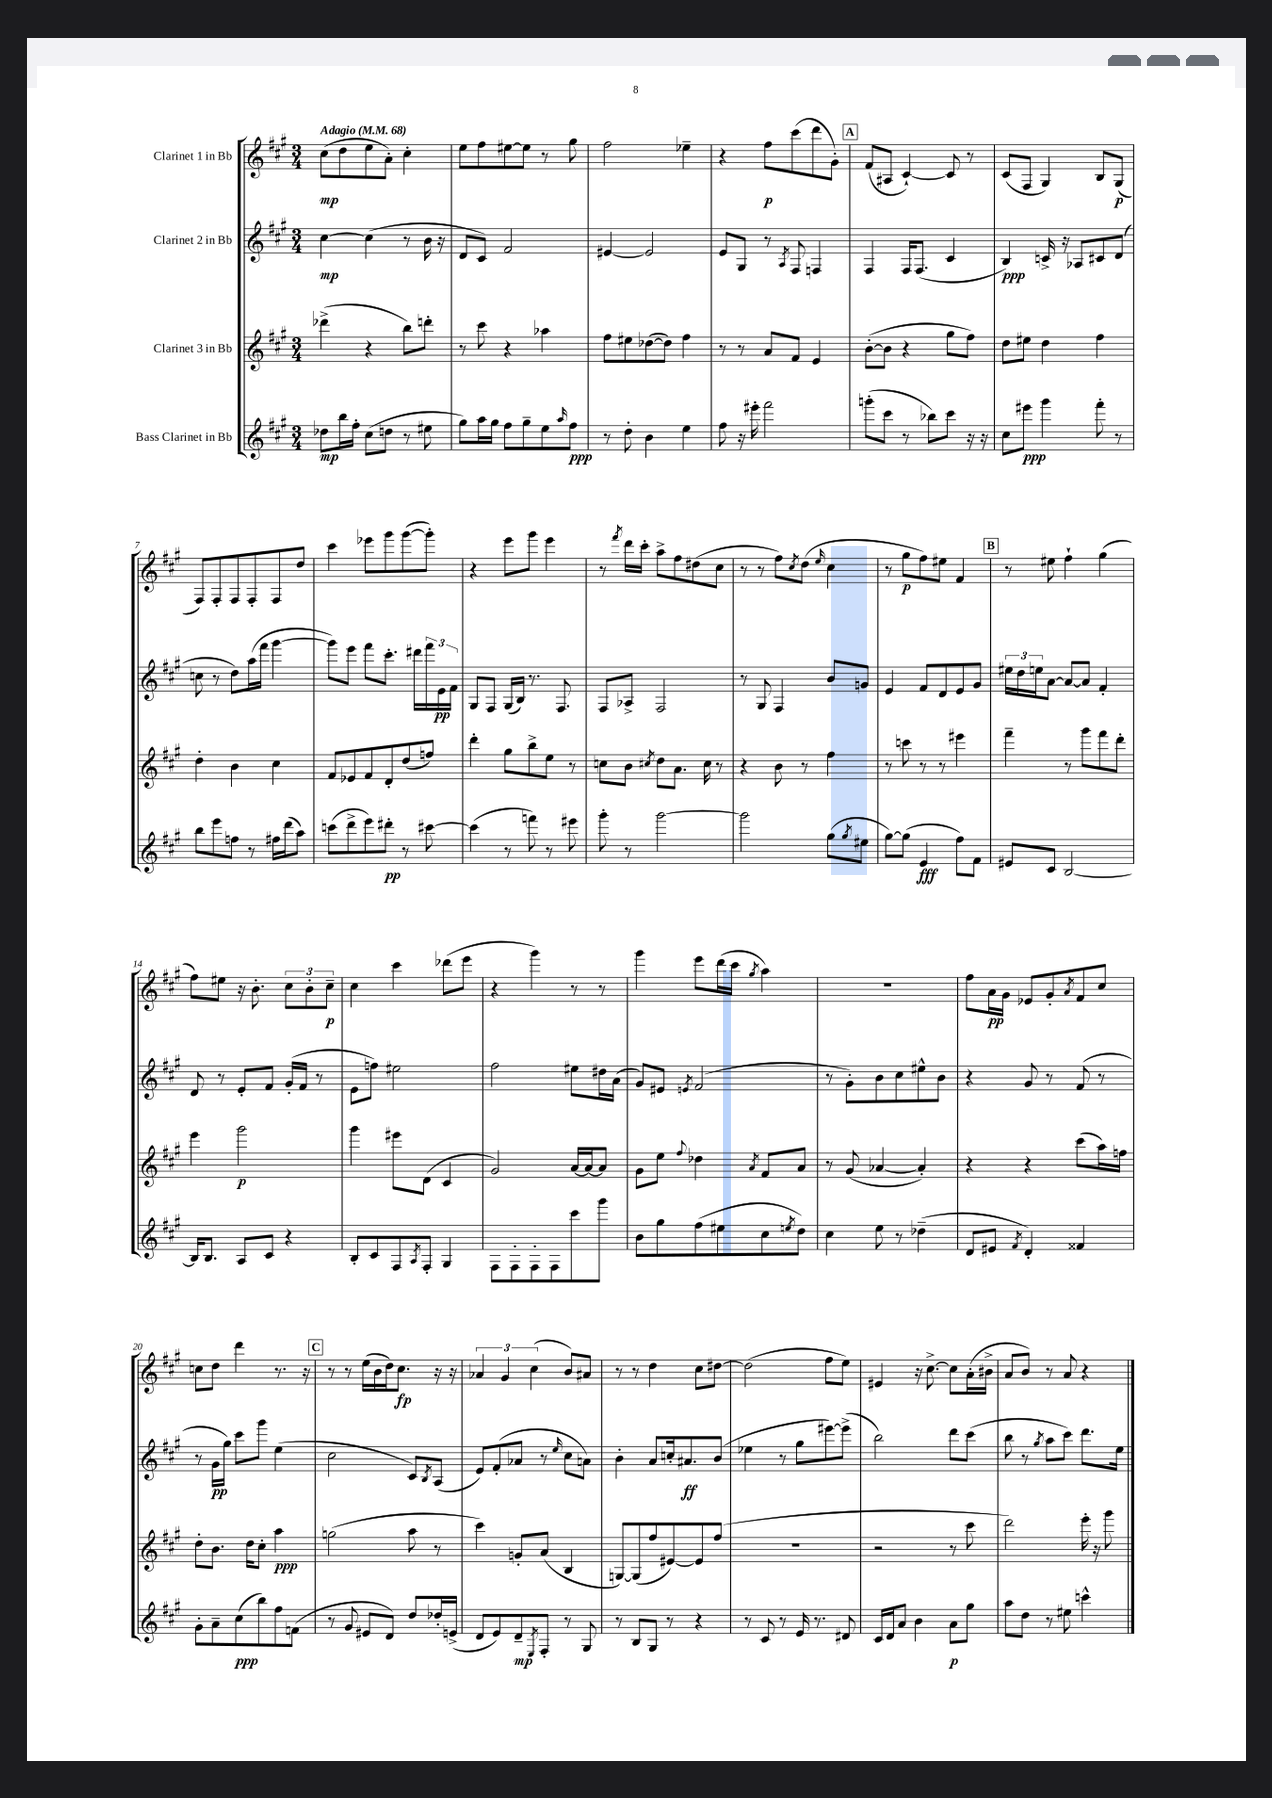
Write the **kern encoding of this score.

**kern	**dynam	**kern	**dynam	**kern	**dynam	**kern	**dynam
*part4	*part4	*part3	*part3	*part2	*part2	*part1	*part1
*staff4	*staff4	*staff3	*staff3	*staff2	*staff2	*staff1	*staff1
*I"Bass Clarinet in Bb	*	*I"Clarinet 3 in Bb	*	*I"Clarinet 2 in Bb	*	*I"Clarinet 1 in Bb	*
*clefG2	*	*clefG2	*	*clefG2	*	*clefG2	*
*k[f#c#g#]	*	*k[f#c#g#]	*	*k[f#c#g#]	*	*k[f#c#g#]	*
*M3/4	*	*M3/4	*	*M3/4	*	*M3/4	*
*MM68	*	*MM68	*	*MM68	*	*MM68	*
=1	=1	=1	=1	=1	=1	=1	=1
!	!	!	!	!	!	!LO:TX:a:B:t=Adagio	!
8dd-X\L	mp	(4ddd-X^\	.	[4cc#\	mp	(8cc#\L	mp
16bb\L	.	.	.	.	.	8dd\	.
16ff#'\JJ	.	.	.	.	.	.	.
(8cc#\L	.	4r	.	(4cc#\]	.	8ee\	.
8ddn\J	.	.	.	.	.	8a'\J)	.
8r	.	8bb\L)	.	8r	.	4cc#'\	.
8ee#X\	.	8dddn'\J	.	16b\	.	.	.
.	.	.	.	16r	.	.	.
=2	=2	=2	=2	=2	=2	=2	=2
8gg#\L)	.	8r	.	8d/L	.	8ee\L	.
16aa\L	.	8ccc#\	.	8c#/J)	.	8ff#\	.
16gg#\JJ	.	.	.	.	.	.	.
8ff#\L	.	4r	.	2f#/	.	[8ee#X\	.
8gg#~\	.	.	.	.	.	8ee#\J]	.
8ee\	.	4aa-X\	.	.	.	8r	.
16qqaa/	.	.	.	.	.	.	.
8ff#\J	ppp	.	.	.	.	8gg#\	.
=3	=3	=3	=3	=3	=3	=3	=3
8r	.	8ff#\L	.	[4e#X/	.	2ff#\	.
8dd'\	.	8ee#X\	.	.	.	.	.
4b\	.	([8dd-X\	.	2e#/]	.	.	.
.	.	8dd-\J])	.	.	.	.	.
4ee\	.	4ff#\	.	.	.	4ee-X~\	.
=4	=4	=4	=4	=4	=4	=4	=4
8ff#\	.	8r	.	8e/L	.	4r	.
16r	.	8r	.	8G#/J	.	.	.
16eee#X'\	.	.	.	.	.	.	.
2fff#\	.	8a/L	.	8r	.	8ff#\L	p
.	.	.	.	8qA/	.	.	.
.	.	8f#/J	.	8F#/	.	(8ccc#\	.
.	.	4e/	.	4Fn/	.	8ddd\	.
.	.	.	.	.	.	8g#'\J)	.
!!LO:REH:place=s1:t=A
=5	=5	=5	=5	=5	=5	=5	=5
(8gggn'\L	.	([8b'\L	.	4F#/	.	(8f#/L	.
8ccc#\J	.	8b\J]	.	.	.	8A#X/J	.
8r	.	4r	.	16F#/KL	.	[4c#`/)	.
.	.	.	.	(8.F#/J	.	.	.
8bb-X\L)	.	.	.	.	.	.	.
8ccc#\J	.	8gg#\L	.	4c#/	.	8c#/]	.
16r	.	8ff#\J)	.	.	.	8r	.
16r	.	.	.	.	.	.	.
=6	=6	=6	=6	=6	=6	=6	=6
8cc#\L	.	8dd\L	.	4B/)	ppp	(8c#/L	.
8eee#X\J	ppp	8ee#X\J	.	.	.	8F#/J	.
4ggg#\	.	4dd\	.	16cn^/	.	4G#/)	.
.	.	.	.	16r	.	.	.
.	.	.	.	8A-X/L	.	.	.
8fff#'\	.	4ff#\	.	8c#X/	.	8B/L	.
8r	.	.	.	(8d/J	.	(8G#/J	p
!!LO:LB:g=z
=7	=7	=7	=7	=7	=7	=7	=7
8bb\L	.	4dd'\	.	8ccn\	.	8F#/L)	.
8eee\	.	.	.	8r	.	8F#'/	.
8ffn\J	.	4b\	.	8dd\L)	.	8F#/	.
8r	.	.	.	(16aa\L	.	8F#'/	.
.	.	.	.	16fff#\JJ	.	.	.
16ff#X\LL	.	4cc#\	.	[4ggg#\	.	8F#/	.
(16ddd\J	.	.	.	.	.	.	.
8aa\J)	.	.	.	.	.	8dd/J	.
=8	=8	=8	=8	=8	=8	=8	=8
(8cccn\L	.	8f#/L	.	8ggg#\L])	.	4ccc#\	.
8ddd^\	.	8e-X/	.	8eee\J	.	.	.
8eee\)	.	8f#/	.	8fff#\L	.	8eee-X\L	.
8ddd#X'\J	pp	8d'/	.	8.ccc#'\J	.	8ggg#\	.
8r	.	(8dd/	.	.	.	([8ggg#\	.
.	.	.	.	16ddd#X\LL	.	.	.
[8ccc#X\	.	8ffn/J)	.	24fff#\	.	8ggg#'\J])	.
.	.	.	.	24e\	pp	.	.
.	.	.	.	24f#\JJ	.	.	.
=9	=9	=9	=9	=9	=9	=9	=9
(4ccc#\]	.	4ddd'\	.	8G#/L	.	4r	.
.	.	.	.	8F#/J	.	.	.
8r	.	8gg#\L	.	(16G#/LL	.	8eee\L	.
.	.	.	.	16B/JJ)	.	.	.
8fffn\)	.	8bb^\	.	8.r	.	8ggg#\J	.
8r	.	8ee\J	.	.	.	4eee\	.
.	.	.	.	8.F#/	.	.	.
8eee#X\	.	8r	.	.	.	.	.
=10	=10	=10	=10	=10	=10	=10	=10
8ggg#'\	.	8ccn\L	.	8F#/L	.	8r	.
.	.	.	.	.	.	8qfff#/	.
8r	.	8b\J	.	8A-X^/J	.	16ddd\LL	.
.	.	.	.	.	.	16ccc#'\JJ	.
.	.	8qcc#X/	.	.	.	.	.
[2ggg#\	.	8dd\L	.	2F#/	.	8aa^\L	.
.	.	8.a\J	.	.	.	8ff#\	.
.	.	.	.	.	.	(8dd#X\	.
.	.	16cc#\	.	.	.	.	.
.	.	8r	.	.	.	8cc#\J	.
=11	=11	=11	=11	=11	=11	=11	=11
2ggg#\]	.	4r	.	8r	.	8r	.
.	.	.	.	8G#/	.	8r	.
.	.	8b\	.	4F#/	.	8ff#\L)	.
.	.	.	.	.	.	8qcc#/	.
.	.	8r	.	.	.	(8dd\J	.
.	.	.	.	.	.	16qqee/	.
(8gg#\L	.	4ff#\	.	8b/L	.	4cc#\	.
8qgg#/	.	.	.	.	.	.	.
8ee#X\J	.	.	.	8gn/J	.	.	.
=12	=12	=12	=12	=12	=12	=12	=12
[8gg#\L)	.	8r	.	4e/	.	8r	.
(8gg#\J]	.	8cccn\	.	.	.	8gg#\L	p
4e/	fff	8r	.	8f#/L	.	8ff#\)	.
.	.	8r	.	8d/	.	8ee#X\J	.
8ff#\L)	.	4eee#X\	.	8e/	.	4f#/	.
8f#\J	.	.	.	8g#/J	.	.	.
!!LO:REH:place=s1:t=B
=13	=13	=13	=13	=13	=13	=13	=13
8e#X/L	.	4fff#~\	.	24ee#X\LL	.	8r	.
.	.	.	.	24dd\	.	.	.
.	.	.	.	24een\J	.	.	.
8c#/J	.	.	.	[8a\J	.	8ee#X\	.
[2B/	.	8r	.	8a/L_	.	4ff#`\	.
.	.	8ggg#\L	.	8a/J]	.	.	.
.	.	8fff#\	.	4f#'/	.	(4gg#\	.
.	.	8ddd'\J	.	.	.	.	.
!!LO:LB:g=z
=14	=14	=14	=14	=14	=14	=14	=14
16B/KL]	.	4eee\	.	8d/	.	8ff#\L)	.
8.B/J	.	.	.	.	.	.	.
.	.	.	.	8r	.	8ee#X\J	.
8A/L	.	2ggg#\	p	8e'/L	.	16r	.
.	.	.	.	.	.	8.b'\	.
8c#/J	.	.	.	8f#/J	.	.	.
4r	.	.	.	(16g#'/LL	.	12cc#\L	.
.	.	.	.	16f#/JJ	.	.	.
.	.	.	.	.	.	12b'\	.
.	.	.	.	8r	.	.	.
.	.	.	.	.	.	12cc#~\J	p
=15	=15	=15	=15	=15	=15	=15	=15
8B'/L	.	4ggg#\	.	8e\L	.	4cc#\	.
8c#/	.	.	.	8ffn\J)	.	.	.
8F#/	.	8eee#X\L	.	2ee#X\	.	4ccc#\	.
8qA/	.	.	.	.	.	.	.
8F#'/J	.	(8d\J	.	.	.	.	.
4G#/	.	4c#/	.	.	.	(8ddd-X\L	.
.	.	.	.	.	.	8eee\J	.
=16	=16	=16	=16	=16	=16	=16	=16
8F#\L	.	2g#/)	.	2ff#\	.	4r	.
8F#'\	.	.	.	.	.	.	.
8F#'\	.	.	.	.	.	4ggg#\)	.
8F#\	.	.	.	.	.	.	.
8ccc#\	.	[16a/LL	.	8ee#X\L	.	8r	.
.	.	16a/J_	.	.	.	.	.
8ggg#\J	.	8a/J]	.	16dd#X\L	.	8r	.
.	.	.	.	(16a\JJ	.	.	.
=17	=17	=17	=17	=17	=17	=17	=17
8b\L	.	8g#\L	.	8g#/L)	.	4ggg#\	.
8gg#\	.	8ee\J	.	8e#X/J	.	.	.
.	.	8qqff#/	.	8qen/	.	.	.
(8ff#\	.	4dd-X\	.	(2f#/	.	8eee\L	.
8ee#X\	.	.	.	.	.	(16ddd\L	.
.	.	.	.	.	.	16ccc#\JJ	.
.	.	8qa/	.	.	.	8qgg#/	.
8cc#\	.	8f#/L	.	.	.	4aa\)	.
8qeen/	.	.	.	.	.	.	.
8dd\J)	.	8a/J	.	.	.	.	.
=18	=18	=18	=18	=18	=18	=18	=18
4cc#\	.	8r	.	8r	.	2.r	.
.	.	(8g#/	.	8g#'\L)	.	.	.
8ee\	.	[4a-X/	.	8b\	.	.	.
8r	.	.	.	8cc#\	.	.	.
(4dd-X~\	.	4a-'/])	.	8ee#X^^\	.	.	.
.	.	.	.	8b\J	.	.	.
=19	=19	=19	=19	=19	=19	=19	=19
8d/L	.	4r	.	4r	.	8ff#\L	.
8e#X/J	.	.	.	.	.	16a\L	pp
.	.	.	.	.	.	16g#\JJ	.
8qf#/	.	.	.	.	.	.	.
4d'/)	.	4r	.	8g#/	.	8e-X/L	.
.	.	.	.	8r	.	8g#'/	.
.	.	.	.	.	.	8qa/	.
4f##X/	.	(8ccc#\L	.	(8f#/	.	8f#/	.
.	.	16aa\L)	.	8r	.	8cc#/J	.
.	.	16ffn\JJ	.	.	.	.	.
!!LO:LB:g=z
=20	=20	=20	=20	=20	=20	=20	=20
8g#'\L	.	8dd'\L	.	8r	.	8ccn\L	.
8a~\	.	8.b\J	.	16g#\LL	pp	8dd\J	.
.	.	.	.	16gg#\JJ)	.	.	.
(8cc#\	ppp	.	.	8ccc#\L	.	4ddd\	.
.	.	16dd\KL	.	.	.	.	.
8bb\)	.	8cc#'\J	.	8ggg#\J	.	.	.
8ff#\	.	4aa\	ppp	(4ee\	.	8.r	.
(8fn\J	.	.	.	.	.	.	.
.	.	.	.	.	.	16r	.
!!LO:REH:place=s1:t=C
=21	=21	=21	=21	=21	=21	=21	=21
8r	.	(2ggn\	.	2cc#\	.	8r	.
8g#/	.	.	.	.	.	8r	.
8e#X/L	.	.	.	.	.	(16ee\LL	.
.	.	.	.	.	.	16b\	.
8d/J)	.	.	.	.	.	16dd\J)	.
.	.	.	.	.	.	8.cc#\J	fp
8dd/L	.	8aa\	.	8c#/L)	.	.	.
.	.	.	.	8qB/	.	.	.
16dd-X'/L	.	8r	.	(8A/J	.	16r	.
(16en^/JJ	.	.	.	.	.	16r	.
=22	=22	=22	=22	=22	=22	=22	=22
8d/L	.	4ccc#\)	.	8e/L)	.	6a-X/	.
8e/)	.	.	.	(8f#'/	.	.	.
.	.	.	.	.	.	6g#/	.
8d~/	mp	8gn'/L	.	8a-X/J	.	.	.
.	.	.	.	.	.	(6cc#\	.
8qE/	.	.	.	.	.	.	.
8F#'/J	.	(8a/J	.	8r	.	.	.
.	.	.	.	16qqee/	.	.	.
8r	.	4B/	.	8cc#\L	.	8b/L)	.
8G#/	.	.	.	8an\J)	.	8a#X/J	.
=23	=23	=23	=23	=23	=23	=23	=23
8r	.	[8Gn/L)	.	4b'\	.	8r	.
8B/L	.	(8G/]	.	.	.	8r	.
8G#/J	.	8ff#/	.	8a/L	.	4dd\	.
8r	.	[8e#X/)	.	16ccn'/k	.	.	.
.	.	.	.	8.a#X/	ff	.	.
4r	.	8e#/]	.	.	.	8cc#\L	.
.	.	(8ff#/J	.	(8b/J	.	[8dd#X\J	.
=24	=24	=24	=24	=24	=24	=24	=24
8r	.	2.r	.	4ee-X\	.	(2dd#\]	.
8c#/	.	.	.	.	.	.	.
8r	.	.	.	8r	.	.	.
16e/	.	.	.	8gg#\L	.	.	.
8.r	.	.	.	.	.	.	.
.	.	.	.	[8eee#X\)	.	8ff#\L	.
8d#X/	.	.	.	(8eee#^\J]	.	8ee\J)	.
=25	=25	=25	=25	=25	=25	=25	=25
16c#/LL	.	2r	.	2bb\)	.	4e#X/	.
16d/J	.	.	.	.	.	.	.
8a/J	.	.	.	.	.	.	.
4b\	.	.	.	.	.	16r	.
.	.	.	.	.	.	[8.cc#^\	.
8a\L	p	8r	.	8ddd\L	.	8cc#\L]	.
8gg#\J	.	8ccc#\	.	(8ccc#\J	.	(16a'\L	.
.	.	.	.	.	.	16b#X^\JJ	.
=26	=26	=26	=26	=26	=26	=26	=26
8aa\L	.	2ddd\)	.	8bb\	.	8a/L	.
8dd\J	.	.	.	8r	.	8b/J)	.
.	.	.	.	8qgg#/	.	.	.
8r	.	.	.	8aa\L	.	8r	.
8ee#X\	.	.	.	8ccc#\J)	.	8a/	.
4cccn^^\	.	16eee'\	.	8.ddd\L	.	4r	.
.	.	16r	.	.	.	.	.
.	.	8ggg#\	.	.	.	.	.
.	.	.	.	16ee\Jk	.	.	.
==	==	==	==	==	==	==	==
*-	*-	*-	*-	*-	*-	*-	*-
